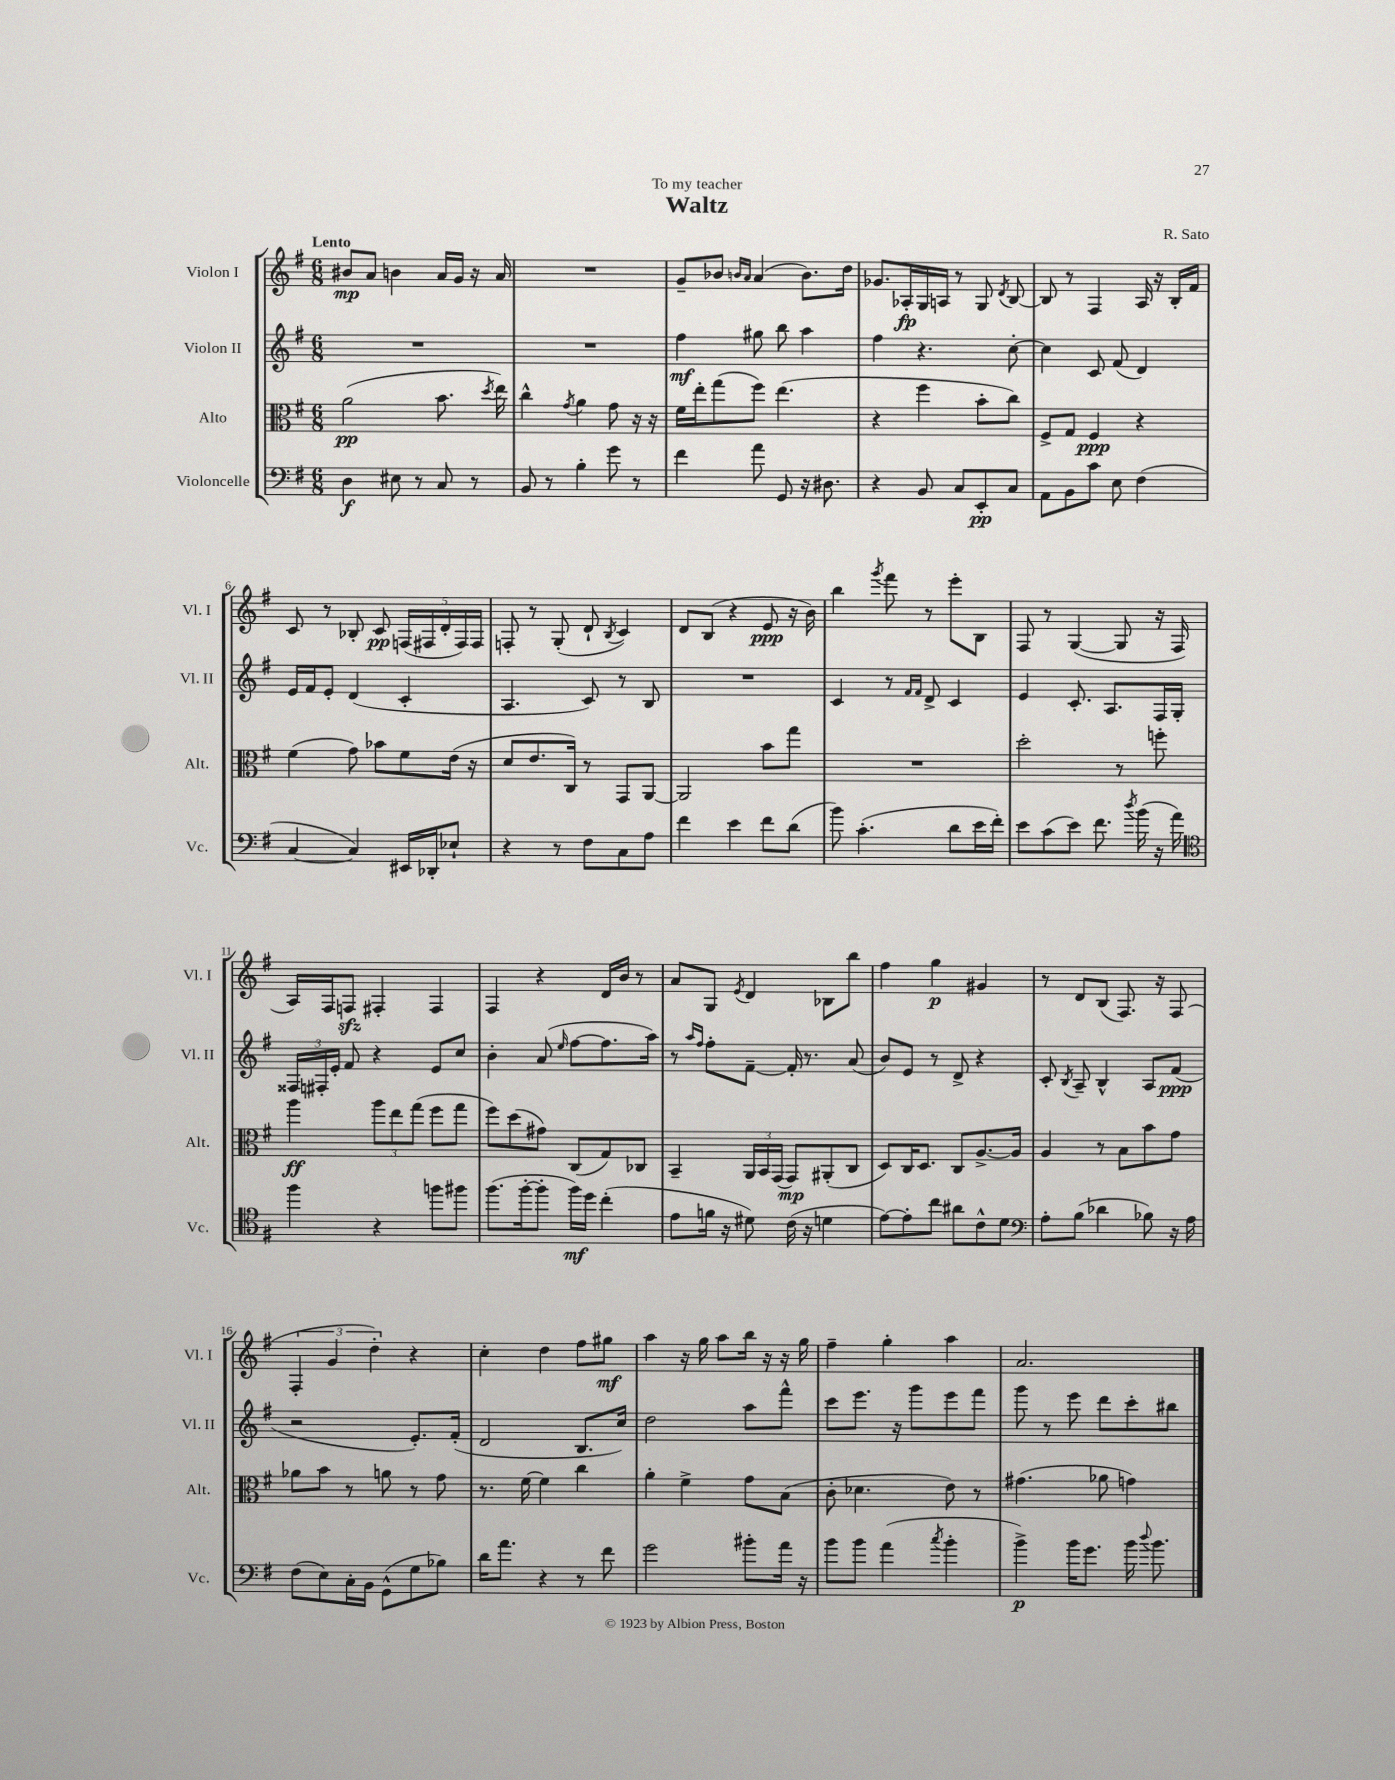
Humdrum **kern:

**kern	**kern	**kern	**kern
*staff4	*staff3	*staff2	*staff1
*clefF4	*clefC3	*clefG2	*clefG2
*k[f#]	*k[f#]	*k[f#]	*k[f#]
*M6/8	*M6/8	*M6/8	*M6/8
4D\	(2a\	2.r	8b#/L
.	.	.	8a/J
8E#\	.	.	4b\
8r	.	.	.
8C/	8.b\	.	16a/LL
.	.	.	16g/JJ
8r	.	.	16r
.	8qdd/	.	.
.	16ee\)	.	16a/
=	=	=	=
8BB/	4cc^^\	2.r	2.r
8r	.	.	.
.	8qg/	.	.
4B'\	4a\	.	.
8g\	8g\	.	.
8r	16r	.	.
.	16r	.	.
=	=	=	=
4f#\	16f#\LL	4ff#\	8g~/L
.	16ee'\J	.	.
.	(8gg\	.	8b-/J
.	.	.	16qqb/LL
.	.	.	16qqa/JJ
8a\	8ff#\J)	8gg#\	(4a/
8GG/	(4.ee\	8bb\	.
16r	.	4aa\	8.b\L)
8.D#\	.	.	.
.	.	.	16dd\Jk
=	=	=	=
4r	4r	4ff#\	8.g-/L
.	.	.	16A-'/L
8BB/	4ff#\	4.r	16G/
.	.	.	16A/JJ
8C/L	.	.	8r
8EE'/	8b'\L	.	8G/
.	.	.	8qd/
8C/J	8cc\J)	[8cc'\	[8B/
=	=	=	=
8AA\L	8F#^/L	4cc\]	8B/]
8BB\	8G/J	.	8r
8c\J	4F#/	8c/	4F#/
8E\	.	(8f#/	.
(4F#\	4r	4d/)	16A/
.	.	.	16r
.	.	.	16B'/LL
.	.	.	16f#/JJ
=	=	=	=
[4C/	(4f#\	16e/LL	8c/
.	.	16f#/J	.
.	.	8e'/J	8r
4C/])	8g\)	(4d/	8B-'/
.	8b-\L	.	8c/
16EE#/LL	8f#\	4c'/	(20F/LL
.	.	.	20F#/
16DD-'/J	.	.	.
.	.	.	20d'/
8E-`/J	(16e\Jk	.	.
.	.	.	20F#/)
.	16r	.	.
.	.	.	20F#/JJ
=	=	=	=
4r	8d/L	4.A/	8F'/
.	8.e/	.	8r
8r	.	.	(8G'/
.	16C/Jk)	.	.
8F#\L	8r	8c/)	8d`/
.	.	.	8qB/
8C\	8GG/L	8r	4c/)
8A\J	[8AA/J	8B/	.
=	=	=	=
4f#\	2AA/]	2.r	8d/L
.	.	.	(8B/J
4e\	.	.	4r
8f#\L	8b\L	.	8e/
(8d\J	8gg\J	.	16r
.	.	.	16b\)
=	=	=	=
8b\)	2.r	4c/	4bb\
(4.c'\	.	.	.
.	.	.	8qggg/
.	.	8r	8fff#\
.	.	16qqf#/LL	.
.	.	16qqf#/JJ	.
.	.	8d^/	8r
8d\L	.	4c/	8eee'\L
16e\L	.	.	8B\J
16f#'\JJ)	.	.	.
=	=	=	=
8e\L	2dd'\	4e/	8F#/
(8c\	.	.	8r
8e\J)	.	8.c'/	([4G/
8.f#\	.	.	.
.	.	8.A/L	.
.	8r	.	8G/]
8qdd/	.	.	.
(16b\	.	.	.
16r	8ff'\	16F#/L	16r
16a\)	.	16G'/JJ	16F#/
=	=	=	=
*clefC4	*	*	*
4ff#\	4aa\	24F##/LL	16A/LL)
.	.	24F#'/	.
.	.	.	16F#/J
.	.	24e'/JJ	.
.	.	8f#/	8F/J
4r	12aa\L	4r	4F#'/
.	12ee\	.	.
.	(12gg\J	.	.
8ff\L	8ff#\L	8e/L	4F#/
8ff#\J	8gg\J	8cc/J	.
=	=	=	=
(8.ff#\L	8ff#\L)	4b'\	4F#/
.	(8dd\	.	.
[16ff#'\k	.	.	.
8ff#'\]J	8g#\J)	(8a/	4r
.	.	16qqee/	.
16ff#\LL)	(8C/L	[8ff#\L	.
16dd\JJ	.	.	.
(4cc'\	8G/)	8.ff#\]	16d/LL
.	.	.	16b/JJ
.	8C-/J	.	8r
.	.	16aa\Jk)	.
=	=	=	=
8e\L	4BB~/	8r	8a/L
.	.	16qqaa/LL	.
.	.	16qqff#/JJ	.
16f\Jk	.	8ff#'\L	8G/J
16r	.	.	.
.	.	.	8qe/
8d#\)	24AA/LL	[8f#~\J	4d/
.	24BB/	.	.
.	(24GG/JJ	.	.
(16c\	8GG/L)	16f#'/]	.
16r	.	8.r	.
4d\	(8AA#'/	.	8B-\L
.	8C/J	(8a/	8bb\J
=	=	=	=
[8e\L)	8D/L)	8b/L)	4ff#\
8e'\]	16C/K	8e/J	.
.	8.D/J	.	.
8cc\J	.	8r	4gg\
8a#\L	8C/L	8d^/	.
8c^^\	[8.A^/	4r	4g#/
8d\J	.	.	.
.	16A/]Jk	.	.
=	=	=	=
*clefF4	*	*	*
8A'\L	4A/	8c'/	8r
.	.	8qB/	.
(8B\J	.	8A~/	8d/L
4d-\	8r	4B^^/	(8B/J
.	8B\L	.	8.F#/)
8B-\)	8b\	8A/L	.
.	.	.	16r
16r	8g\J	(8f#/J	(8F#/
16A\	.	.	.
=	=	=	=
(8F#\L	8a-\L	2r	6F#'/
8E\)	8b\J	.	.
.	.	.	6g/
16C'\L	8r	.	.
16BB\JJ	.	.	.
.	.	.	6dd'\)
(8GG^^\L	8a\	.	.
8G\	8r	8.e'/L)	4r
8B-\J)	8g\	.	.
.	.	(16f#'/Jk	.
=	=	=	=
16d\LK	8.r	2d/	4cc'\
8.a\J	.	.	.
.	[16f#\	.	.
4r	4f#\]	.	4dd\
8r	4cc\	8.B/L	8ff#\L
8f#\	.	.	8gg#\J
.	.	16cc/Jk)	.
=	=	=	=
2g\	4a'\	2dd\	4aa\
.	4f#^\	.	16r
.	.	.	16gg\
.	.	.	8aa\L
8b#'\L	8g\L	8aa\L	16bb\Jk
.	.	.	16r
16a\Jk	(8B\J	8fff#^^\J	16r
16r	.	.	16gg\
=	=	=	=
8b\L	8c'\	8ccc\L	4ff#~\
8b\J	4.d-\	8.eee\J	.
(4a\	.	.	4gg'\
.	.	16r	.
.	.	8ggg\L	.
8qcc/	.	.	.
4b'\	8e\)	8eee\	4aa\
.	8r	8fff#\J	.
=	=	=	=
4b^\)	(4.g#\	8ggg\	2.a/
.	.	8r	.
16b\LK	.	8eee\	.
8.g\J	.	.	.
.	8a-\	8ddd\L	.
16b\	4g\)	8ccc'\	.
8qqdd/	.	.	.
8.b\	.	.	.
.	.	8bb#\J	.
==	==	==	==
*-	*-	*-	*-
